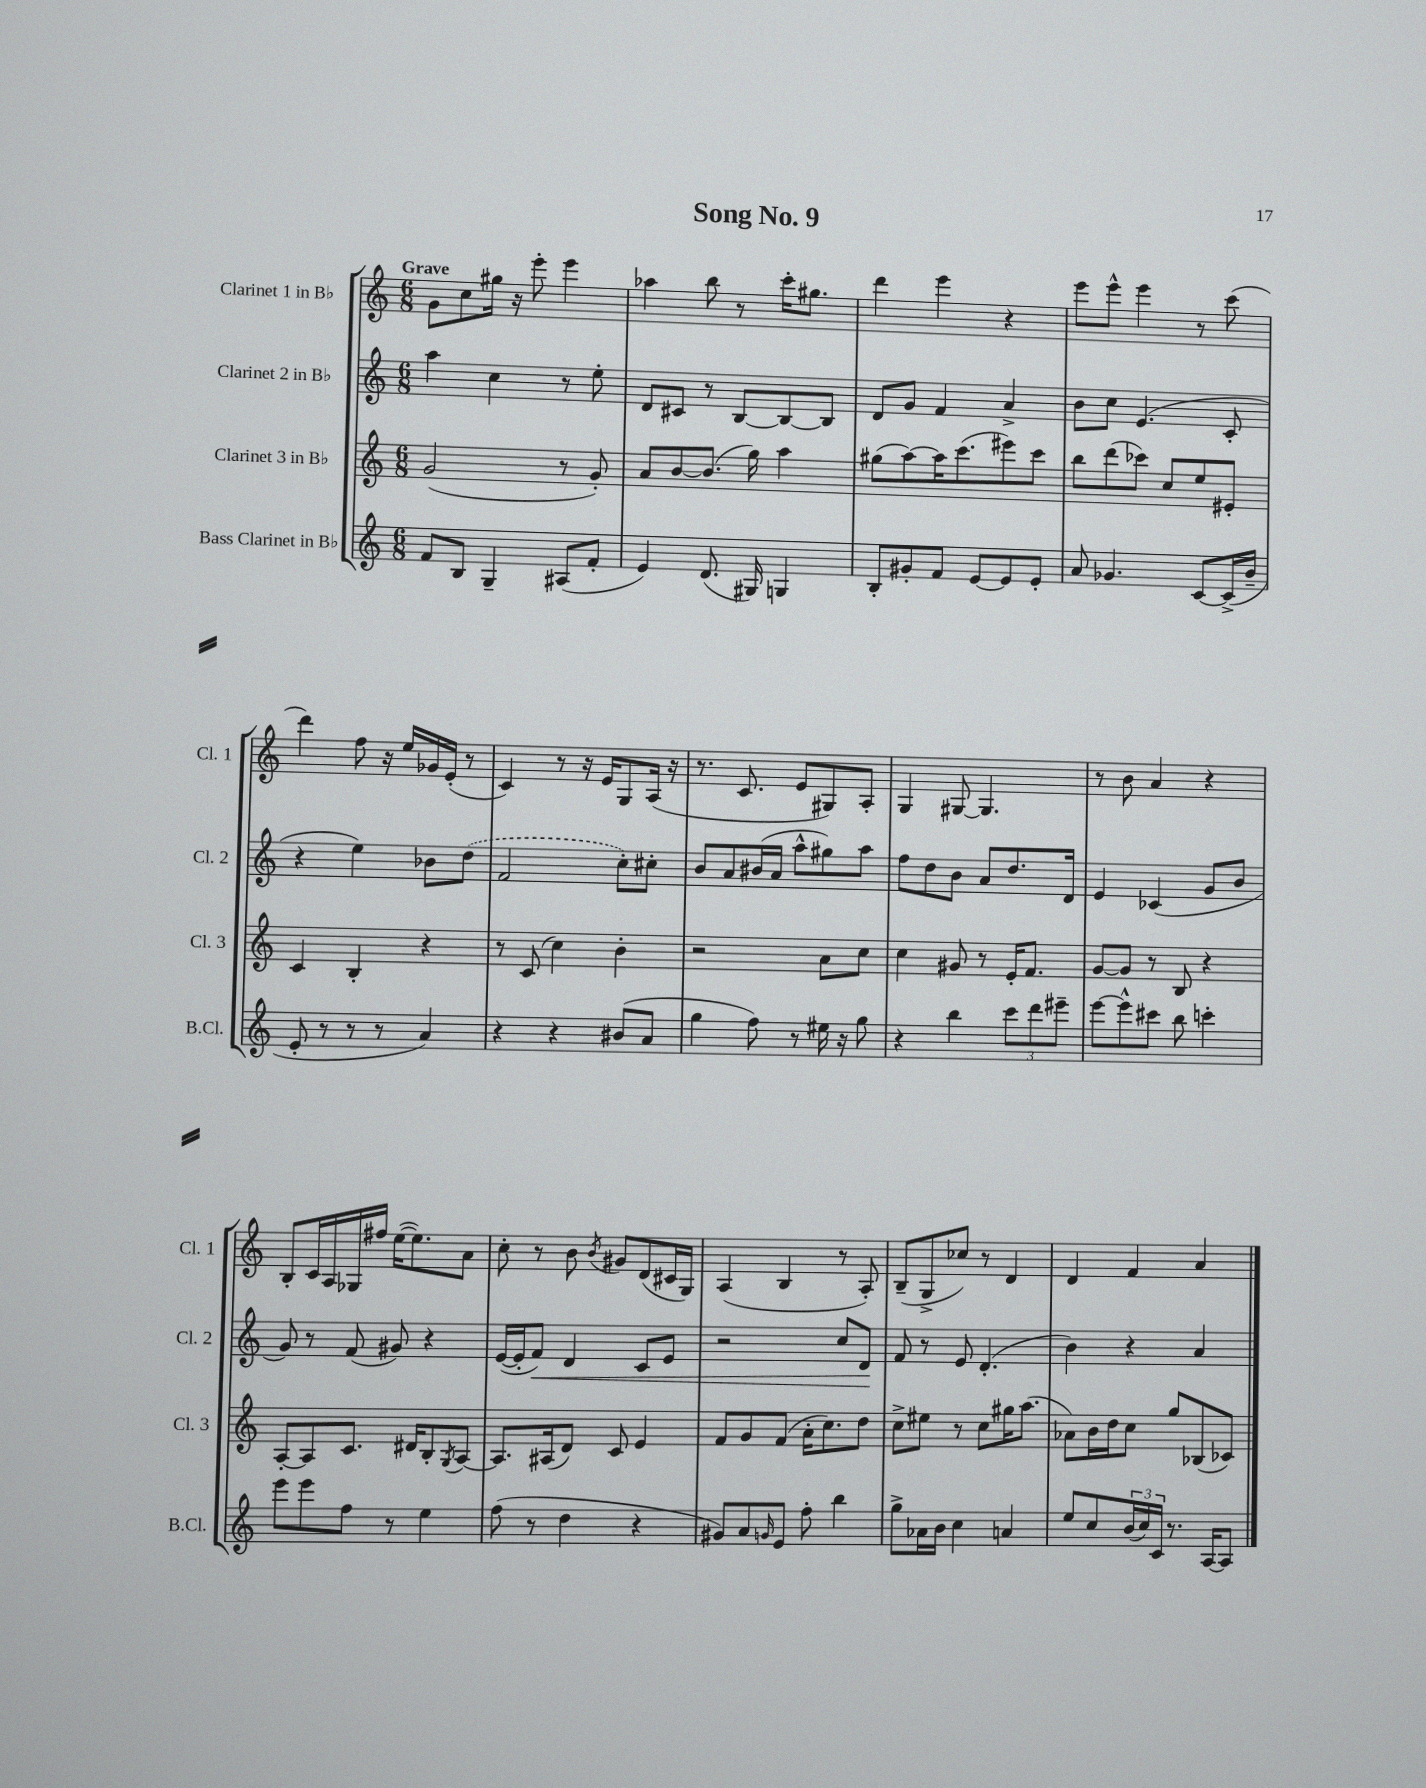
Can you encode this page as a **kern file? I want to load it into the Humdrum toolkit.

**kern	**kern	**kern	**dynam	**kern
*part4	*part3	*part2	*part2	*part1
*staff4	*staff3	*staff2	*staff2	*staff1
*I"Bass Clarinet in B♭	*I"Clarinet 3 in B♭	*I"Clarinet 2 in B♭	*	*I"Clarinet 1 in B♭
*I'B.Cl.	*I'Cl. 3	*I'Cl. 2	*	*I'Cl. 1
*clefG2	*clefG2	*clefG2	*	*clefG2
*k[]	*k[]	*k[]	*	*k[]
*M6/8	*M6/8	*M6/8	*	*M6/8
=1	=1	=1	=1	=1
!	!	!	!	!LO:TX:a:B:t=Grave
8f/L	(2g/	4aa\	.	8g\L
8B/J	.	.	.	8cc\
4G~/	.	4cc\	.	16gg#X\Jk
.	.	.	.	16r
.	.	.	.	8eee'\
(8A#X/L	8r	8r	.	4eee\
8f'/J	8g'/)	8ee'\	.	.
=2	=2	=2	=2	=2
4e/)	8a/L	8d/L	.	4aa-X\
.	[8b/	8c#X/J	.	.
(8.d/	(8.b/J]	8r	.	8bb\
.	.	[8B/L	.	8r
16G#X/)	16gg\)	.	.	.
4Gn/	4aa\	8B/_	.	16ccc'\KL
.	.	.	.	8.gg#X\J
.	.	8B/J]	.	.
=3	=3	=3	=3	=3
8B'/L	(8gg#X\L	8d/L	.	4ddd\
8g#X'/	[8aa\)	8g/J	.	.
8f/J	16aa\K]	4f/	.	4eee\
.	(8.ccc\	.	.	.
[8e/L	.	.	.	.
8e/]	8eee#X\)	4a^/	.	4r
8e'/J	8ccc\J	.	.	.
=4	=4	=4	=4	=4
8a/	8bb\L	8b\L	.	8eee\L
4.g-X/	(8ddd\	8cc\J	.	8eee^^\J
.	8ccc-X\J)	(4.e/	.	4eee\
.	8cc/L	.	.	.
[8c/L	8ee/	.	.	8r
(16c^/L]	8e#X'/J	8c'/	.	(8ccc\
16b~/JJ	.	.	.	.
!!LO:LB:g=z
=5	=5	=5	=5	=5
8e'/	4c/	4r	.	4ddd\)
8r	.	.	.	.
8r	4B'/	4ee\)	.	8ff\
8r	.	.	.	16r
.	.	.	.	16ee/LL
4a/)	4r	8b-X\L	.	16g-X/
.	.	.	.	(16e'/JJ
.	.	(8dd\J	.	8r
=6	=6	=6	=6	=6
4r	8r	2f/	.	4c/)
.	(8c/	.	.	.
4r	4cc\)	.	.	8r
.	.	.	.	16r
.	.	.	.	16e/KL
(8b#X/L	4b'\	8cc'\L)	.	8G/
8a/J	.	8cc#X'\J	.	(16A/Jk
.	.	.	.	16r
=7	=7	=7	=7	=7
4gg\	2r	8b/L	.	8.r
.	.	8a/	.	.
.	.	.	.	8.c/
8ff\)	.	(16b#X/L	.	.
.	.	16a/JJ	.	.
8r	.	8aa^^\L	.	8e/L
16ee#X\	8a\L	8gg#X\)	.	8G#X/)
16r	.	.	.	.
8gg\	8cc\J	8aa\J	.	8A'/J
=8	=8	=8	=8	=8
4r	4cc\	8ff\L	.	4G/
.	.	8dd\	.	.
4bb\	8g#X/	8b\J	.	[8G#X/
.	8r	8a/L	.	4.G#/]
12ccc\L	16e'/KL	8.dd/	.	.
.	8.f/J	.	.	.
12ddd\	.	.	.	.
12eee#X~\J	.	.	.	.
.	.	16d/Jk	.	.
=9	=9	=9	=9	=9
[8eee\L	[8g/L	4e/	.	8r
8eee^^\]	8g/J]	.	.	8b\
8ccc#X\J	8r	(4c-X/	.	4a/
8bb\	8B/	.	.	.
4cccn'\	4r	8g/L	.	4r
.	.	8b/J	.	.
!!LO:LB:g=z
=10	=10	=10	=10	=10
8eee\L	[8A'/L	8g/)	.	8B'/L
8eee\	8A/]	8r	.	16c/L
.	.	.	.	16A/
8ff\J	8.c/J	(8f/	.	16G-X/
.	.	.	.	16ff#X/JJ
8r	.	8g#X/)	.	([16ee\KL
.	16d#X/KL	.	.	8.ee\])
4ee\	8B'/	4r	.	.
.	8qG/	.	.	.
.	[8A/J	.	.	8a\J
=11	=11	=11	=11	=11
(8ff\	8.A/L]	([16e/LL	.	8cc'\
.	.	16e'/J]	.	.
!	!	!	!LO:HP:b	!
8r	.	8f/J)	<	8r
.	(16A#X/k	.	.	.
4dd\	8d/J)	4d/	.	8b\
.	.	.	.	8qb/
.	8c/	.	.	8g#X/L
4r	4e/	8c/L	.	(8d/
.	.	8e/J	.	16c#X/L
.	.	.	.	16G/JJ)
=12	=12	=12	=12	=12
8g#X/L)	8f/L	2r	.	(4A/
8a/	8g/	.	.	.
16qqgn/	.	.	.	.
8e/J	(8f/J	.	.	4B/
8ff'\	16a'\KL	.	.	.
.	8.cc\)	.	.	.
4bb\	.	8cc/L	.	8r
.	8dd\J	8d/J	.	8A'/)
.	.	.	[	.
=13	=13	=13	=13	=13
8gg^\L	8cc^\L	8f/	.	(8B~/L
16a-X\L	8ee#X\J	8r	.	8G^/
16b\JJ	.	.	.	.
4cc\	8r	8e/	.	8cc-X/J)
.	8cc\L	(4.d'/	.	8r
4an/	16gg#X\K	.	.	4d/
.	(8.aa\J	.	.	.
=14	=14	=14	=14	=14
8ee/L	8a-X\L)	4b\)	.	4d/
8cc/	16b\L	.	.	.
.	16dd\J	.	.	.
(24b/L	8cc\J	4r	.	4f/
24cc/)	.	.	.	.
24c/JJ	.	.	.	.
8.r	8gg/L	.	.	.
.	(8B-X/	4a/	.	4a/
[16A/KL	.	.	.	.
8A/J]	8c-X/J)	.	.	.
==	==	==	==	==
*-	*-	*-	*-	*-
